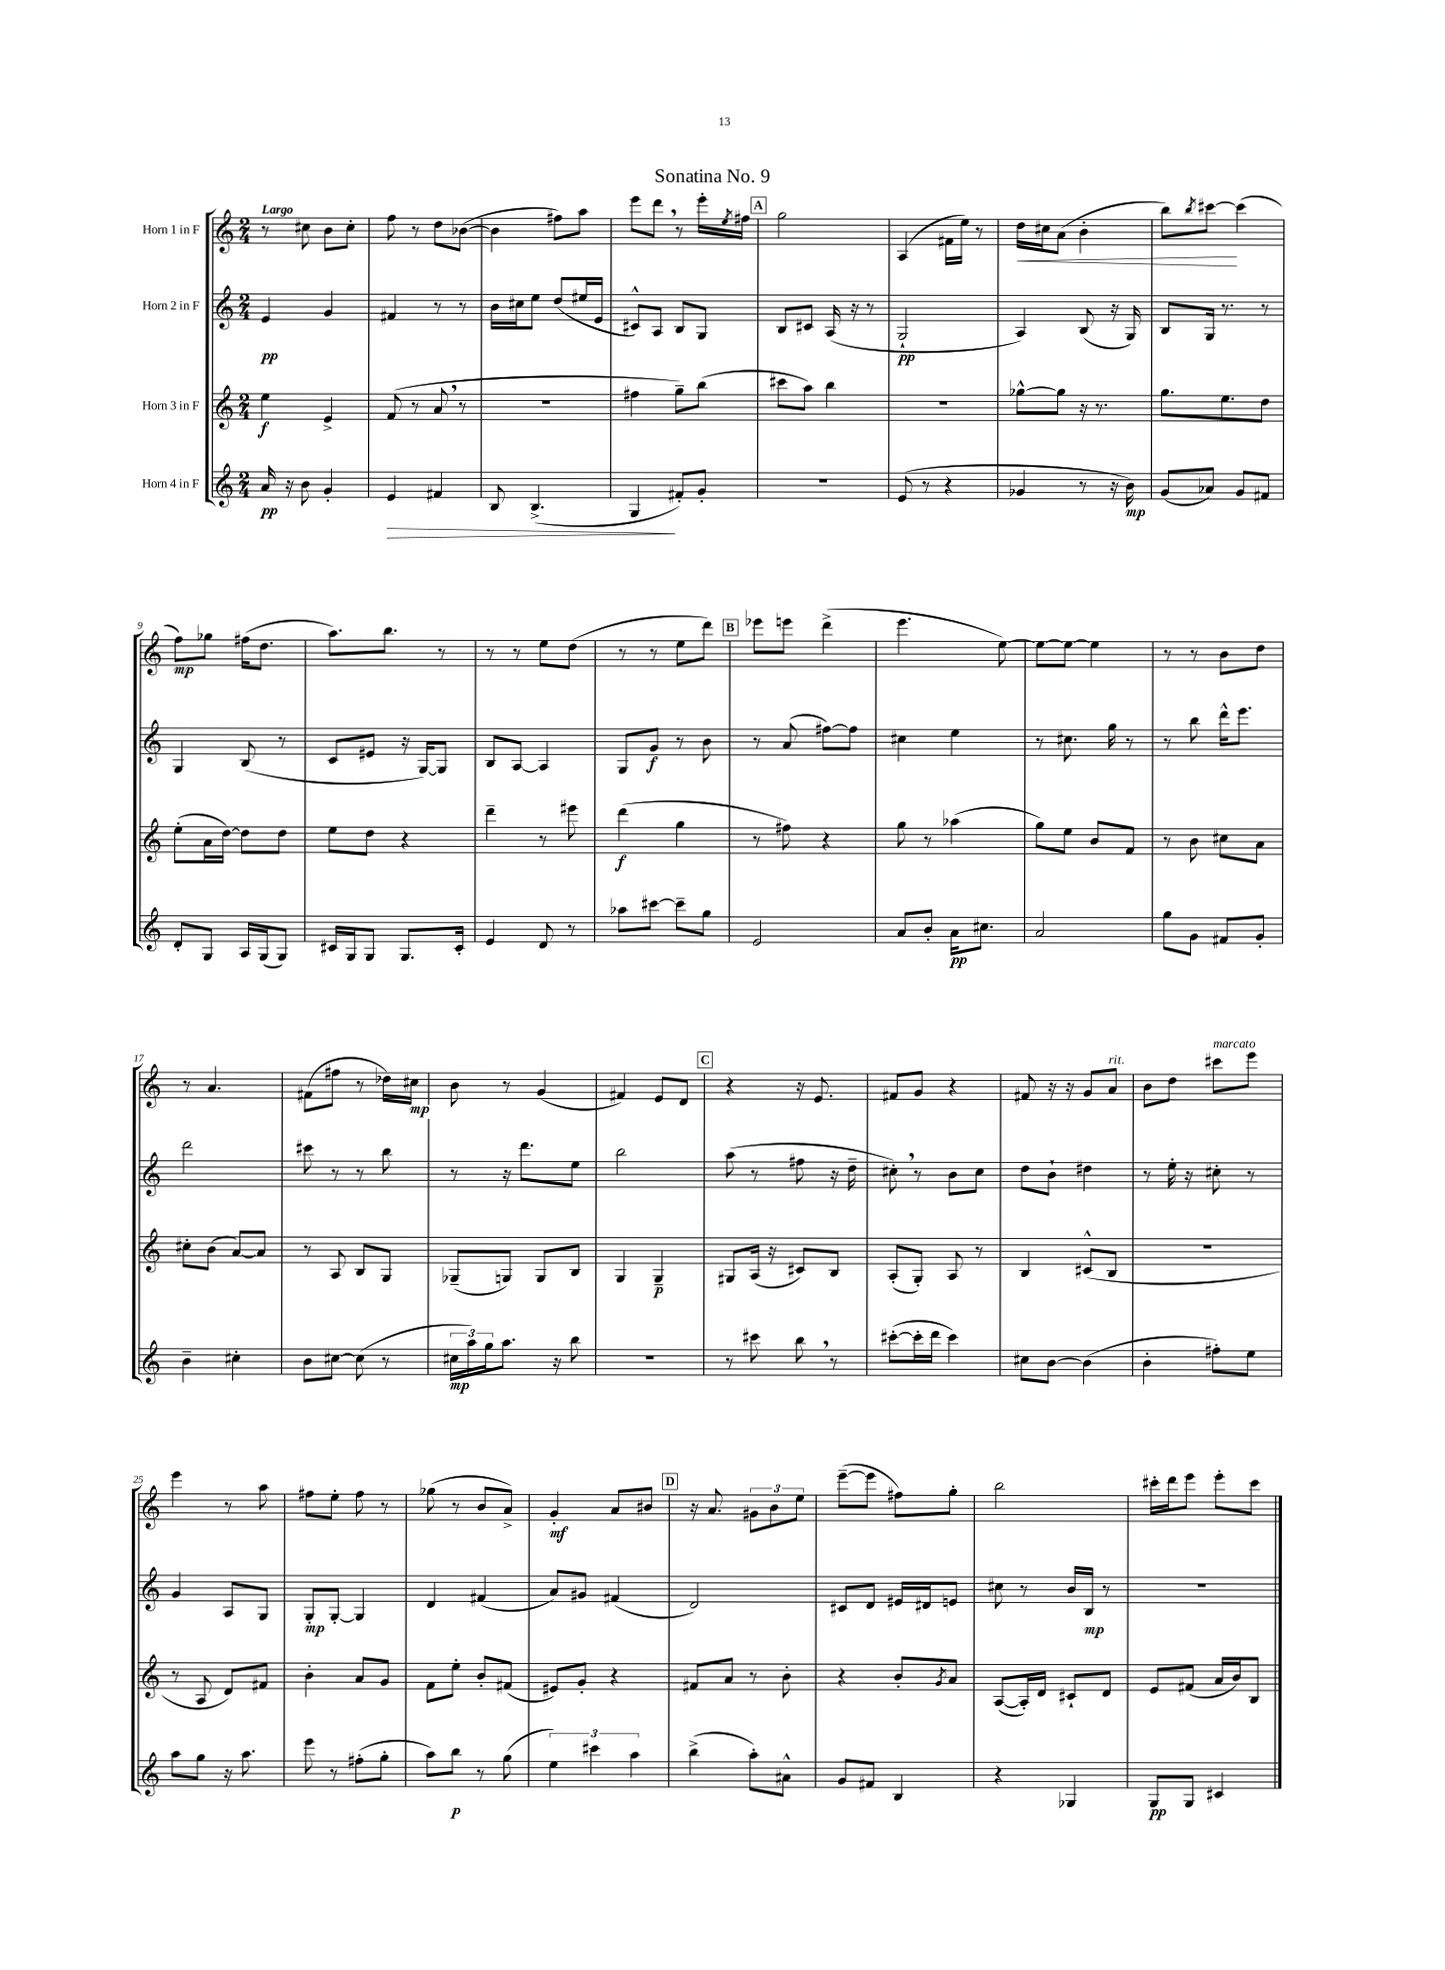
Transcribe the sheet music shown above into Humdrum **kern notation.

**kern	**kern	**kern	**kern
*staff4	*staff3	*staff2	*staff1
*clefG2	*clefG2	*clefG2	*clefG2
*k[]	*k[]	*k[]	*k[]
*M2/4	*M2/4	*M2/4	*M2/4
16a	4ee	4e	8r
16r	.	.	.
8b	.	.	8cc#
4g'	4e^	4g	8b
.	.	.	8cc#'
=	=	=	=
4e	(8f	4f#	8ff
.	8r	.	8r
4f#	8a	8r	8dd
.	8r	8r	([8b-
=	=	=	=
8B	2r	16b	4b-]
.	.	16cc#	.
(4.B^	.	8ee	.
.	.	(8dd	8ff#)
.	.	16ee#	8aa
.	.	16e	.
=	=	=	=
4G	4ff#	8c#^^)	8eee
.	.	8A	8ddd
8f#')	8gg~)	8B	8r
8g'	(8bb	8G	16eee'
.	.	.	8qee
.	.	.	16ff#
=	=	=	=
2r	8ccc#	8B	2gg
.	8aa)	8c#	.
.	4bb	(16A	.
.	.	16r	.
.	.	8r	.
=	=	=	=
(8e	2r	2G`	(4A
8r	.	.	.
4r	.	.	16f#
.	.	.	16ee)
.	.	.	8r
=	=	=	=
4g-	[8gg-^^	4A)	16dd
.	.	.	16cc#
.	8gg-]	.	(8a
8r	16r	(8B	4b'
.	8.r	.	.
16r	.	16r	.
16b)	.	16G)	.
=	=	=	=
(8g	8.gg	8B	8bb)
.	.	.	8qbb
8a-)	.	16G	[8ccc#
.	8.ee	8.r	.
8g	.	.	(4ccc#]
8f#	8dd	8r	.
=	=	=	=
8d'	(8ee'	4G	8ff)
8G	16a	.	8gg-
.	[16dd)	.	.
16A	8dd]	(8B	(16ff#
(16G	.	.	8.dd
8G)	8dd	8r	.
=	=	=	=
16c#	8ee	8c	8.aa)
16G	.	.	.
8G	8dd	8e#	.
.	.	.	8.bb
8.G	4r	16r	.
.	.	[16G)	.
.	.	8G]	8r
16c#'	.	.	.
=	=	=	=
4e	4ddd~	8B	8r
.	.	[8A	8r
8d	8r	4A]	8ee
8r	8eee#	.	(8dd
=	=	=	=
8aa-	(4ddd	8G	8r
[8ccc#	.	8g	8r
8ccc#~]	4gg	8r	8ee
8gg	.	8b	8ddd)
=	=	=	=
2e	8r	8r	8eee-
.	8ff#)	(8a	8eee
.	4r	[8ff#)	(4ddd^
.	.	8ff#]	.
=	=	=	=
8a	8gg	4cc#	4.eee
8b'	8r	.	.
16a	(4aa-	4ee	.
8.cc#	.	.	.
.	.	.	[8ee)
=	=	=	=
2a	8gg)	8r	8ee_
.	8ee	8.cc#	8ee_
.	8b	.	4ee]
.	.	16gg	.
.	8f	8r	.
=	=	=	=
8gg	8r	8r	8r
8g	8b	8bb	8r
8f#	8cc#	16ddd^^	8b
.	.	8.eee	.
8g'	8a	.	8dd
=	=	=	=
4b~	8cc#'	2ddd	8r
.	(8b	.	4.a
4cc#'	[8a)	.	.
.	8a]	.	.
=	=	=	=
8b	8r	8ccc#	(8f#
[8cc#	8A	8r	8ff#
(8cc#]	8B	8r	8r
8r	8G	8bb	16dd-)
.	.	.	16cc#
=	=	=	=
24cc#	(8G-~	8r	8b
24aa)	.	.	.
24gg	.	.	.
8.aa	8G)	16r	8r
.	.	8.ddd	.
.	8G	.	(4g
16r	.	.	.
8bb	8B	8ee	.
=	=	=	=
2r	4G	2bb	4f#)
.	4G~	.	8e
.	.	.	8d
=	=	=	=
8r	8G#	(8aa	4r
8ccc#	(16A	8r	.
.	16r	.	.
8bb	8c#)	8ff#	16r
.	.	.	8.e
8r	8B	16r	.
.	.	16dd~	.
=	=	=	=
([8ccc#'	(8A'	8cc#')	8f#
16ccc#']	8G')	8r	8g
16ddd	.	.	.
4ccc#)	8A	8b	4r
.	8r	8cc#	.
=	=	=	=
8cc#	4B	8dd	8f#
[8b	.	8b`	16r
.	.	.	16r
(4b]	(8c#^^	4dd#	8g
.	8B	.	8a
=	=	=	=
4b'	2r	8r	8b
.	.	16ee'	8dd
.	.	16r	.
8ff#')	.	8cc#'	8ccc#
8ee	.	8r	8eee
=	=	=	=
8aa	8r	4g	4eee
8gg	8A	.	.
16r	8d)	8A	8r
8.aa	.	.	.
.	8f#	8G	8aa
=	=	=	=
8eee	4b'	8G'	8ff#
8r	.	[8G'	8ee'
(8ff#'	8a	4G]	8ff#
8gg'	8g	.	8r
=	=	=	=
8aa)	8f	4d	(8gg-
8bb	8ee'	.	8r
8r	8b'	(4f#	8b
(8gg	(8f#	.	8a^)
=	=	=	=
6ee)	8e#)	8a)	4g'
.	8g'	8g#	.
6ccc#	.	.	.
.	4r	(4f#	8a
6aa	.	.	.
.	.	.	8b#
=	=	=	=
(4bb^	8f#	2d)	16r
.	.	.	8.a
.	8a	.	.
8aa')	8r	.	12g#
.	.	.	12b
8a#^^	8b'	.	.
.	.	.	12ee
=	=	=	=
8g	4r	8c#	([8eee~
8f#	.	8d	8eee]
4B	8b'	16e#	8ff#)
.	.	16d#	.
.	8qg	.	.
.	8a	8e	8gg'
=	=	=	=
4r	([8A	8cc#	2bb
.	16A'])	8r	.
.	16d	.	.
4G-	8c#`	16b	.
.	.	16B	.
.	8d	8r	.
=	=	=	=
8G	8e	2r	16ccc#'
.	.	.	16ddd
8G	(8f#	.	8eee
4c#	16a	.	8eee'
.	16b)	.	.
.	8B	.	8ccc#
==	==	==	==
*-	*-	*-	*-
